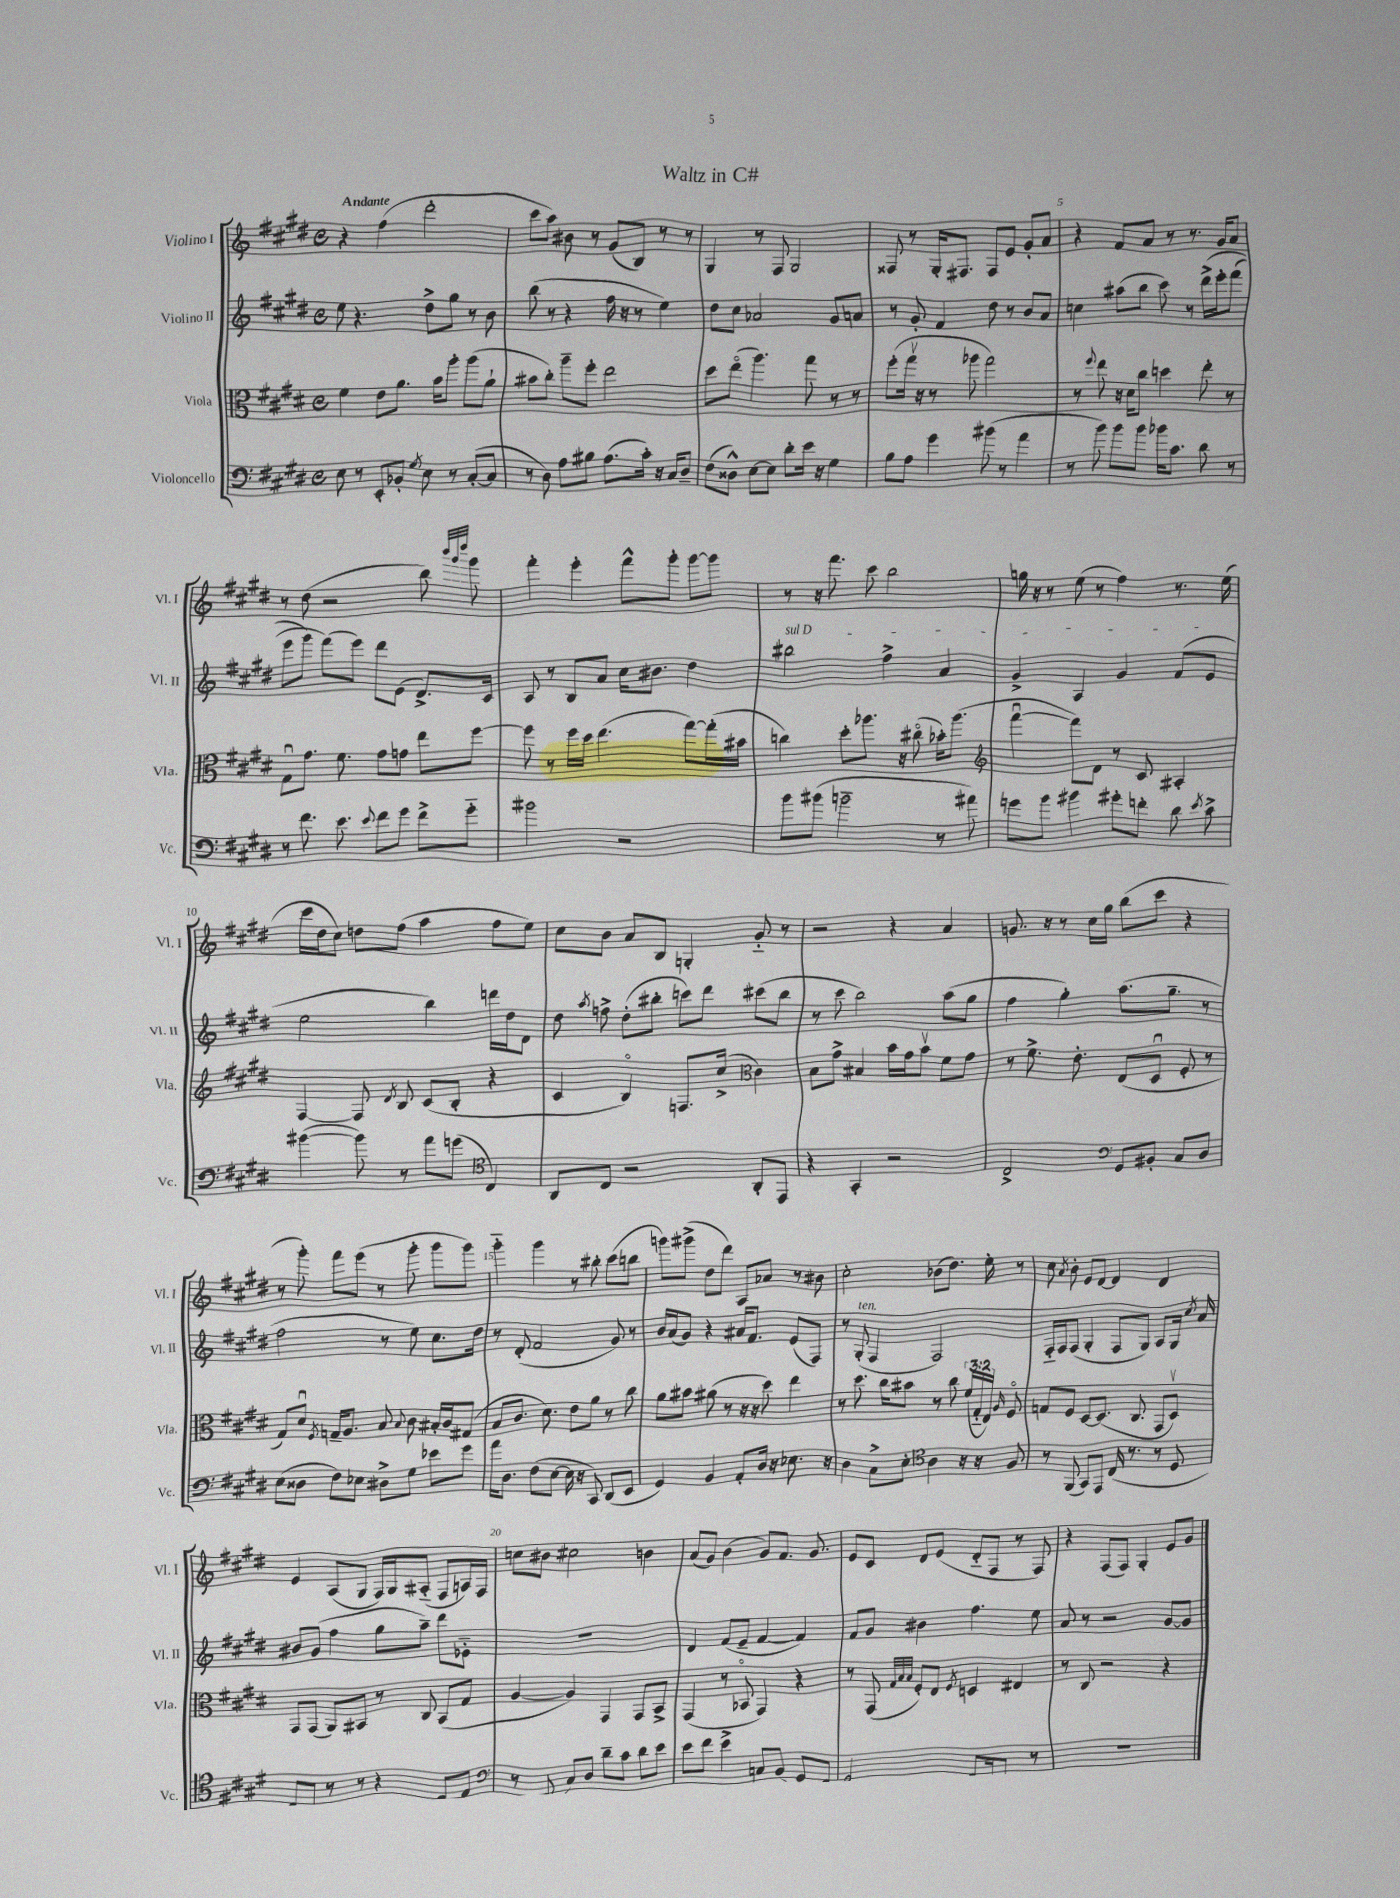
\header { title = "Waltz in C#" }
<<
\new StaffGroup <<
\new Staff = "s0" \with { instrumentName = "Violino I" shortInstrumentName = "Vl. I" } {
    \clef treble \key e \major \defaultTimeSignature \time 4/4 \tempo "Andante"
    \autoBeamOff r4 fis''4( dis'''2-. |
    cis'''8[ a''8]) bis'8 r8 gis'8[( b8]) r8 r8 |
    gis4 r8 fis8 gis2 |
    fisis8 r8 gis16[-. fis8.] fis8[ e'8] gis'8[-. a'8] |
    r4 fis'8[ a'8] r8 r8. gis'16[ a'8] |
    r8 dis''8( r2 b''8) \grace { b'''32[ gis'''32 dis''''32] } gis'''8 |
    fis'''4-. e'''4-. fis'''8[-^ gis'''8]-. gis'''8[~ gis'''8] |
    r8 r16 fis'''8. cis'''8 b''2 |
    g''16 r16 r8 e''8( r8 fis''4) r8. e''16( |
    cis'''16[ dis''16 cis''8]) d''8[ fis''8]( a''4 fis''8[ e''8]) |
    cis''8[ b'8] a'8[ b8] g4-. gis'8-_ r8 |
    r2 r4 a'4 |
    g'8. r16 r8 cis''16[ gis''16] b''8[( cis'''8] r4 |
    r8 gis'''8-.) fis'''8[ e'''8]( r8 gis'''8-. gis'''8[ gis'''8]) |
    gis'''4-_ gis'''4 r8 bis''8-. cis'''8[( b''8] |
    g'''8[) gis'''8]->( dis''8[ dis'''8]) a8[ aes'8] r8 bis'8 |
    cis''2-. bes'8[( dis''8.]) e''16-. r8 |
    cis''8 \acciaccatura { a'8 } b'8-. e'8[ dis'8]~ dis'4 dis'4 |
    e'4 a8[( gis8] fis16[) gis16 ais8]-_( fis8[ a16) fis16] |
    c''8[ bis'8] cis''2 b'4 |
    a'8[( gis'8]) b'4( gis'8[) fis'8.] gis'8. |
    e'8[ cis'8] dis'8[ e'8]( dis'8[-_ fis8] r8 fis8) |
    r4 fis8[( fis8]) gis4-. e'8[ gis'8] \bar "|." |
}
\new Staff = "s1" \with { instrumentName = "Violino II" shortInstrumentName = "Vl. II" } {
    \clef treble \key e \major \defaultTimeSignature \time 4/4
    \autoBeamOff e''8 r4. dis''8[-> gis''8] r8 b'8 |
    b''8( r8 r4 fis''16 r16 r8 e''4) |
    dis''8[ cis''8] aes'2 gis'8[ a'8] |
    r8 gis'8-. fis'4 dis''8 r8 b'8[ a'8] |
    c''4 ais''8[( b''8] cis'''8) r8 dis'''16[->\( e'''16-. fis'''8]( |
    e'''8[ gis'''8]) fis'''8[(\) e'''8]) dis'''8[ e'8]( dis'8.[->) cis'16] |
    a8 r8 b8[ a'8] cis''16[ bis'8.] dis''4 |
    \once \override TextSpanner.bound-details.left.text = \markup { \italic "sul D" } bis''2\startTextSpan fis''4-> a'4 |
    gis'4-> a4 gis'4 fis'8[( e'8]\stopTextSpan |
    e''2 b''4) d'''16[ dis''16 dis'8] |
    dis''8 \acciaccatura { a''8 } f''8-> dis''8[-.( bis''8]-. c'''8[) dis'''8] cis'''8[( bis''8] |
    r8 cis'''8 b''2) a''8[( gis''8] |
    fis''4 gis''4-.) a''8.[( gis''8.]-- r8 |
    fis''2 r8 e''8) cis''8.[ dis''16] |
    r8 dis'8-.( fis'2 gis'8) r8 |
    b'16[ a'16( gis'8]) r4 ais'16[ fis'8.] e'8[( fis8]) |
    r8 gis8-.^\markup { \italic "ten." }( fis4 fis2) |
    fis16[-_ fis16 fis8]( gis4-. fis8[ gis8]) a8[ gis16] \acciaccatura { cis''8 } a'16 |
    bis'8[ gis'8]( fis''4 gis''8[ a''8]--) dis'''8[ ees'8]-_ |
    R1 |
    dis'4 fis'8[( e'8]-- fis'4~ fis'4) |
    fis'8[ gis'8] bis'4 fis''4. e''8 |
    a'8 r8 r2 gis'8[~ gis'8] \bar "|." |
}
\new Staff = "s2" \with { instrumentName = "Viola" shortInstrumentName = "Vla." } {
    \clef alto \key e \major \defaultTimeSignature \time 4/4 \override Staff.TupletNumber.text = #tuplet-number::calc-fraction-text
    \autoBeamOff fis'4 e'8[ a'8.] b'16[ a''8]-. a''8[( a'8]-! |
    bis'8[ cis''8]-.) a''8[-- fis''8]-. e''2 |
    dis''8[ e''8]\flageolet( a''4.) gis''8 r8 r8 |
    fis''8[-.( gis''16]\upbow r16 r8 aes''8 gis''2) |
    r8 \appoggiatura { fis''8 } e''8 r16 dis'16[ cis''8] d''4 e''8-. r8 |
    gis8[\downbow gis'8.] fis'8. gis'8[ g'8] e''8[ fis''8]~ |
    fis''8 r8 fis''16[ dis''16] e''4.( gis''8[~) gis''16-.( bis'16] |
    c''4) dis''8[-. aes''8.] r16 cis''8\flageolet( bes'16[-.) aes''8.]( |
    \clef treble fis'''4~\downbow fis'''8[) dis'8] r8 cis'8 ais4-. |
    fis4~ fis8 \acciaccatura { dis'8 } b8 cis'8[( b8]-. r4 |
    cis'4 b4\flageolet) f8.[ cis''16]->( \clef alto cis'4) |
    b8[ gis'8]-> bis4 b'16[ gis'16 b'8]\upbow fis'8[ gis'8] |
    r8 fis'8.-> e'8.-. e8[( dis8]\downbow fis8-. r8 |
    gis8[) dis'8]\downbow \acciaccatura { fis8 } g16[-- a8.] b8 \appoggiatura { b8 } cis'8 bis16[-. cis'16 gis8]( |
    b8[ cis'8.] dis'8.) e'8[ a'8] r8 cis''8 |
    a'8[ bis'8] ais'8( r8 r16 r16 dis''8) e''4 |
    r8 dis''8. cis''16[ bis'8] r8 cis''8 \tuplet 3/2 { fis'16[( gis16-_ e16]) } \grace { a16 } fis8\flageolet |
    g8[ fis8] dis8[~ dis8.]( cis8. gis,8[ dis8]\upbow) |
    gis,8[ gis,8]( a,8[) bis,8] r8 cis8 bis,8[( gis8] |
    a4~ a4) gis,4 gis,8[ b,8]-> |
    gis,4( r8 bes,8\flageolet gis,4) r4 |
    r8 gis,8( \grace { gis32[ b32 b32] } fis8[-.) e8] \acciaccatura { fis8 } d4 eis4 |
    r8 cis8 r2 r4 \bar "|." |
}
\new Staff = "s3" \with { instrumentName = "Violoncello" shortInstrumentName = "Vc." } {
    \clef bass \key e \major \defaultTimeSignature \time 4/4
    \autoBeamOff e8 r8 e,8[-. bes,8]-. \acciaccatura { gis8 } e8 r8 cis8[~-.( cis8] |
    r8 dis8) a8[ bis8] a8.[( cis'16]-.) r16 cis16[ dis8]-- |
    fis8[( disis8]-^) e8[~ e8] dis'8[-. e'16] r16 gis4 |
    b8[ a8] gis'4 bis'8( r8 a'4 |
    r8 b'8) b'8[ b'8] bes'16[ cis'8.] dis'8 r8 |
    r8 fis'8. e'8. \appoggiatura { e'8 } fis'8[ gis'8] fis'8[-> gis'8]-_ |
    bis'2 r2 |
    b'8[ bis'8]( b'2-- r8 ais'8) |
    g'8[ b'8] bis'4 gis'8[-. f'8]-. dis'8 \acciaccatura { e'8 } cis'8-> |
    bis'4~( bis'8) r8 a'8[ g'8]( \clef tenor cis4) |
    a,8[ cis8] r2 a,8[-. e,8] |
    r4 gis,4-. r2 |
    cis2-> \clef bass gis,8[ bis,8]-. cis8[ dis8] |
    e8[( disis8] fis8[) ees8] dis8[-> gis8] ees'8[ gis'8] |
    a'16[ dis8.] fis8[( e8]~ e16 r16 cis,8) dis,8[( e,8] |
    gis,4) b,4 a,8[-. dis16] r16 ees8. r16 |
    dis4 cis8[-> e8]-. \clef tenor a4 r16 r16 fis8 |
    r8 fis,8( gis,8[) e,8] cis16( r8. r8 dis8 |
    cis8[) e,8] r8 r8 r4 dis8[-_ e8]( |
    \clef bass r8 fis,8 cis8[) dis8] dis'8[-- cis'8] dis'8[ e'8] |
    e'8[ fis'8] e'4-> c8[ b,8]( gis,8[ fis,8] |
    gis,2) fis,8[ dis,16--( a,,8.]) r8 |
    R1 \bar "|." |
}
>>
>>
\layout { \context { \Score \override BarNumber.break-visibility = ##(#f #t #t) barNumberVisibility = #(every-nth-bar-number-visible 5) } }
